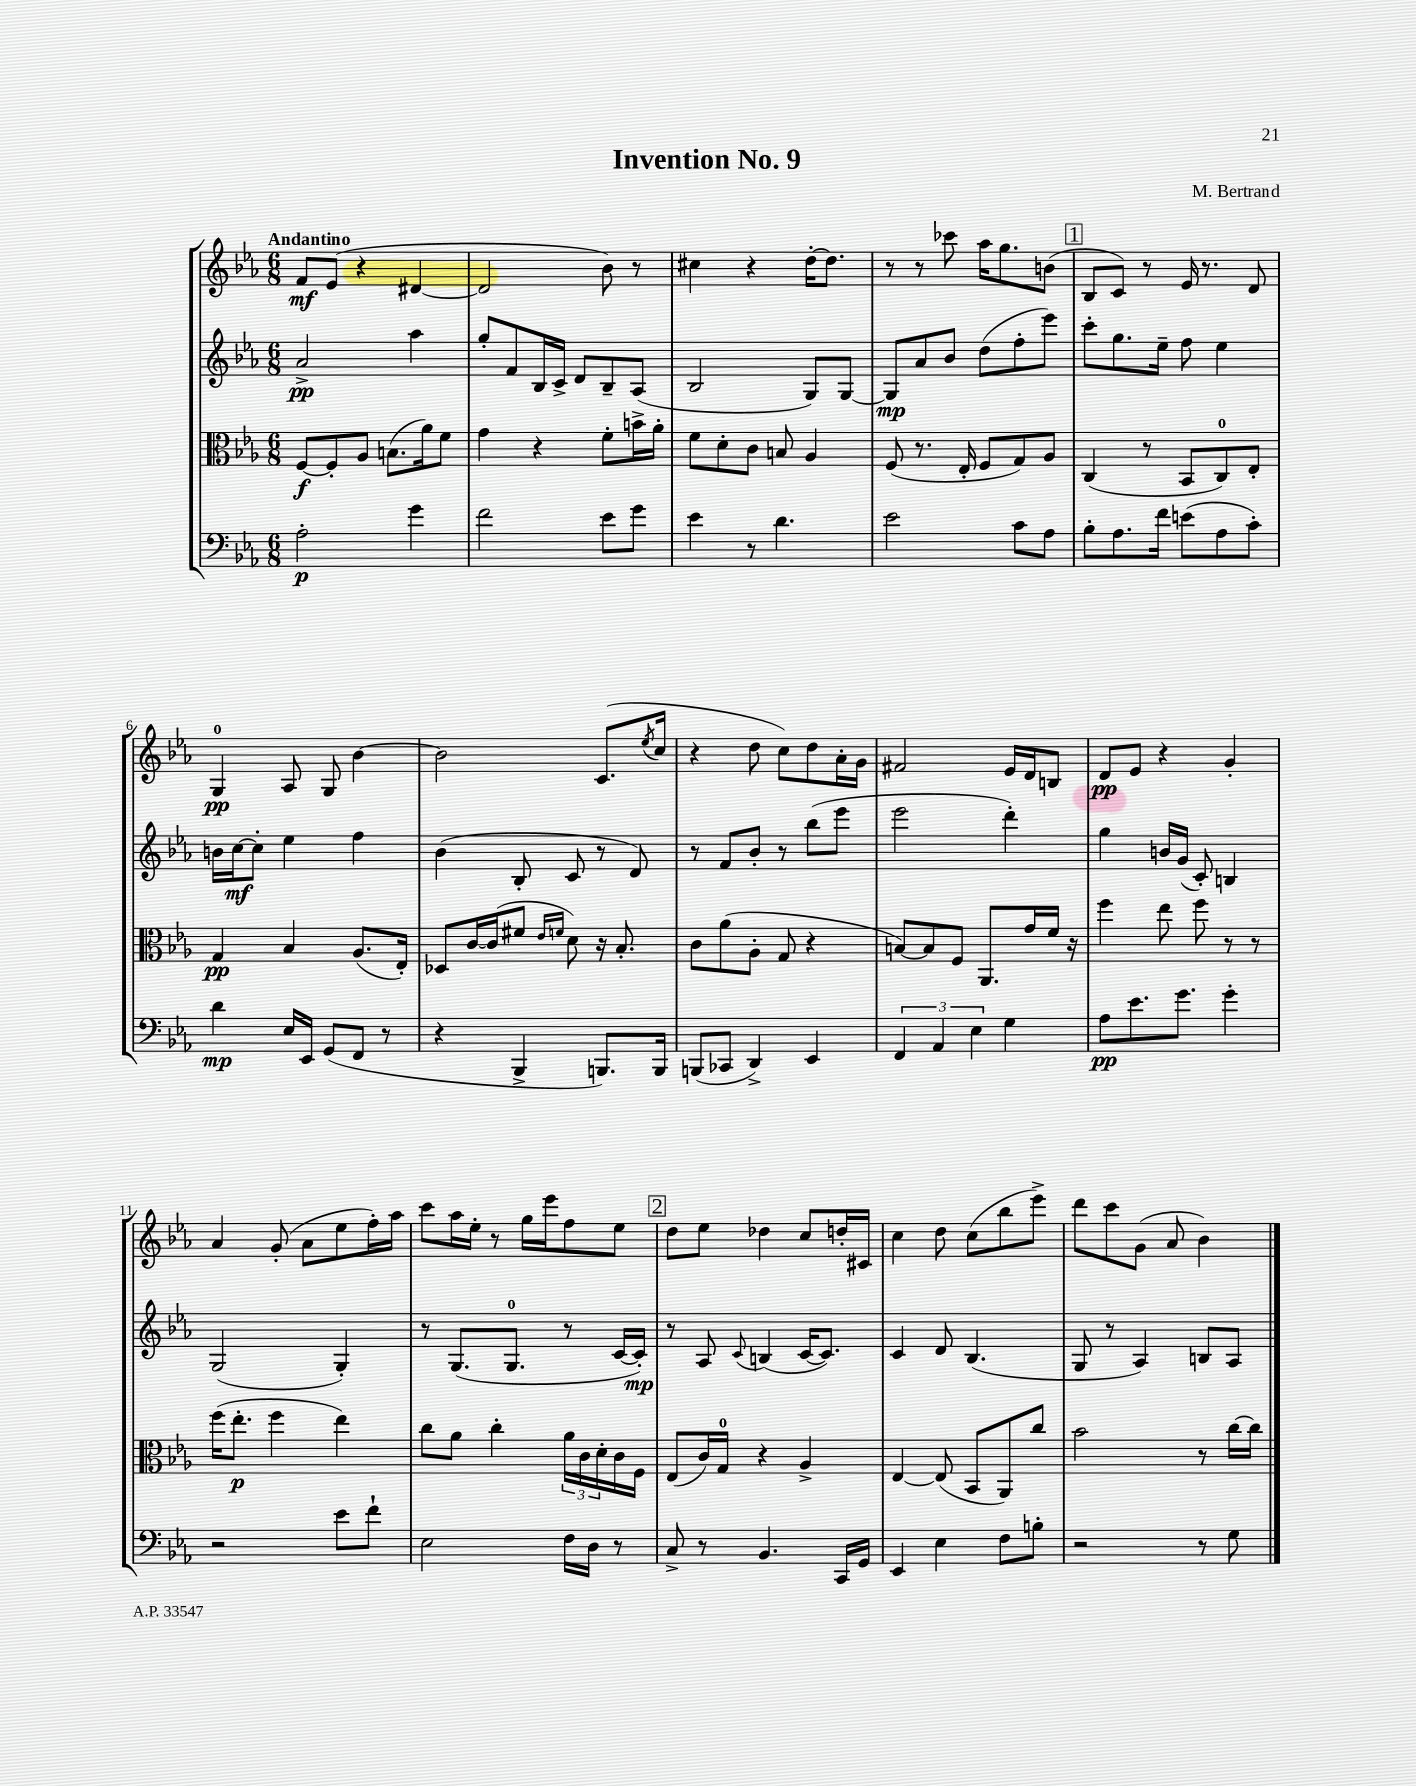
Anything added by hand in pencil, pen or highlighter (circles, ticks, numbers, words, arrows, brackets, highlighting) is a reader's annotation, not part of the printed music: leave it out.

**kern	**kern	**kern	**kern
*staff4	*staff3	*staff2	*staff1
*clefF4	*clefC3	*clefG2	*clefG2
*k[b-e-a-]	*k[b-e-a-]	*k[b-e-a-]	*k[b-e-a-]
*M6/8	*M6/8	*M6/8	*M6/8
2A-'	[8F	2a-^	8f
.	8F']	.	(8e-
.	8A-	.	4r
.	(8.B	.	.
4g	.	4aa-	[4d#
.	16a-)	.	.
.	8f	.	.
=	=	=	=
2f	4g	8gg'	2d#]
.	.	8f	.
.	4r	16B-	.
.	.	16c^	.
.	.	8d	.
8e-	8f'	8B-~	8b-)
8g	16b^	(8A-	8r
.	16a-'	.	.
=	=	=	=
4e-	8f	2B-	4cc#
.	8d'	.	.
8r	8c	.	4r
4.d	8B	.	.
.	4A-	8G)	[16dd'
.	.	.	8.dd]
.	.	[8G	.
=	=	=	=
2e-	(8F	8G]	8r
.	8.r	8a-	8r
.	.	8b-	8ccc-
.	16E-'	.	.
.	8F	(8dd	16aa-
.	.	.	8.gg
8c	8G)	8ff'	.
8A-	8A-	8eee-)	(8b
=	=	=	=
8B-'	(4C	8ccc'	8B-
8.A-	.	8.gg	8c)
.	8r	.	8r
16f	.	16ee-~	.
(8e	8BB-	8ff	16e-
.	.	.	8.r
8A-	8C)	4ee-	.
8c')	8E-'	.	8d
=	=	=	=
4d	4G	16b	4G
.	.	[16cc	.
.	.	8cc']	.
16E-	4B-	4ee-	8A-
16EE-	.	.	.
(8GG	.	.	8G
8FF	(8.A-	4ff	[4b-
8r	.	.	.
.	16E-')	.	.
=	=	=	=
4r	8D-	(4b-	2b-]
.	[16c	.	.
.	(16c]	.	.
4BBB-^	8f#	8B-'	.
.	16qqe-	.	.
.	16qqf	.	.
.	8d)	8c	.
8.BBB)	16r	8r	(8.c
.	8.B-'	.	.
.	.	8d)	.
.	.	.	8qee-
16BBB	.	.	16cc
=	=	=	=
(8BBB	8c	8r	4r
8CC-	(8a-	8f	.
4DD^)	8A-'	8b-'	8dd
.	8G	8r	8cc)
4EE-	4r	(8bb-	8dd
.	.	8eee-	16a-'
.	.	.	16g
=	=	=	=
6FF	[8B)	2eee-	2f#
.	8B]	.	.
6AA-	.	.	.
.	8F	.	.
6E-	.	.	.
.	8.AA-	.	.
4G	.	4ddd')	16e-
.	16g	.	16d
.	16f	.	8B
.	16r	.	.
=	=	=	=
8A-	4ff	4gg	8d
8.e-	.	.	8e-
.	8ee-	16b	4r
8.g	.	(16g	.
.	8ff	8c')	.
4g'	8r	4B	4g'
.	8r	.	.
=	=	=	=
2r	(16ff	(2G	4a-
.	8.ee-'	.	.
.	4ff	.	(8g'
.	.	.	8a-
8e-	4ee-)	4G')	8ee-
8f`	.	.	16ff')
.	.	.	16aa-
=	=	=	=
2E-	8cc	8r	8ccc
.	8a-	(8.G	16aa-
.	.	.	16ee-'
.	4cc'	.	8r
.	.	8.G	.
.	.	.	16gg
.	.	.	16eee-
16F	24a-	8r	8ff
.	24c	.	.
16D	.	.	.
.	24d'	.	.
8r	16c	[16c	8ee-
.	16F	16c'])	.
=	=	=	=
8C^	(8E-	8r	8dd
8r	16c)	8A-	8ee-
.	16G	.	.
.	.	8qqc	.
4.BB-	4r	(4B	4dd-
.	4A-^	[16c	8cc
.	.	8.c])	.
16CC	.	.	16dd'
16GG	.	.	16c#
=	=	=	=
4EE-	[4E-	4c	4cc
4E-	(8E-]	8d	8dd
.	8BB-	(4.B-	(8cc
8F	8AA-)	.	8bb-
8B'	8cc	.	8eee-^)
=	=	=	=
2r	2b-	8G	8ddd
.	.	8r	8ccc
.	.	4A-)	(8g
.	.	.	8a-
8r	8r	8B	4b-)
8G	[16cc	8A-	.
.	16cc]	.	.
==	==	==	==
*-	*-	*-	*-
